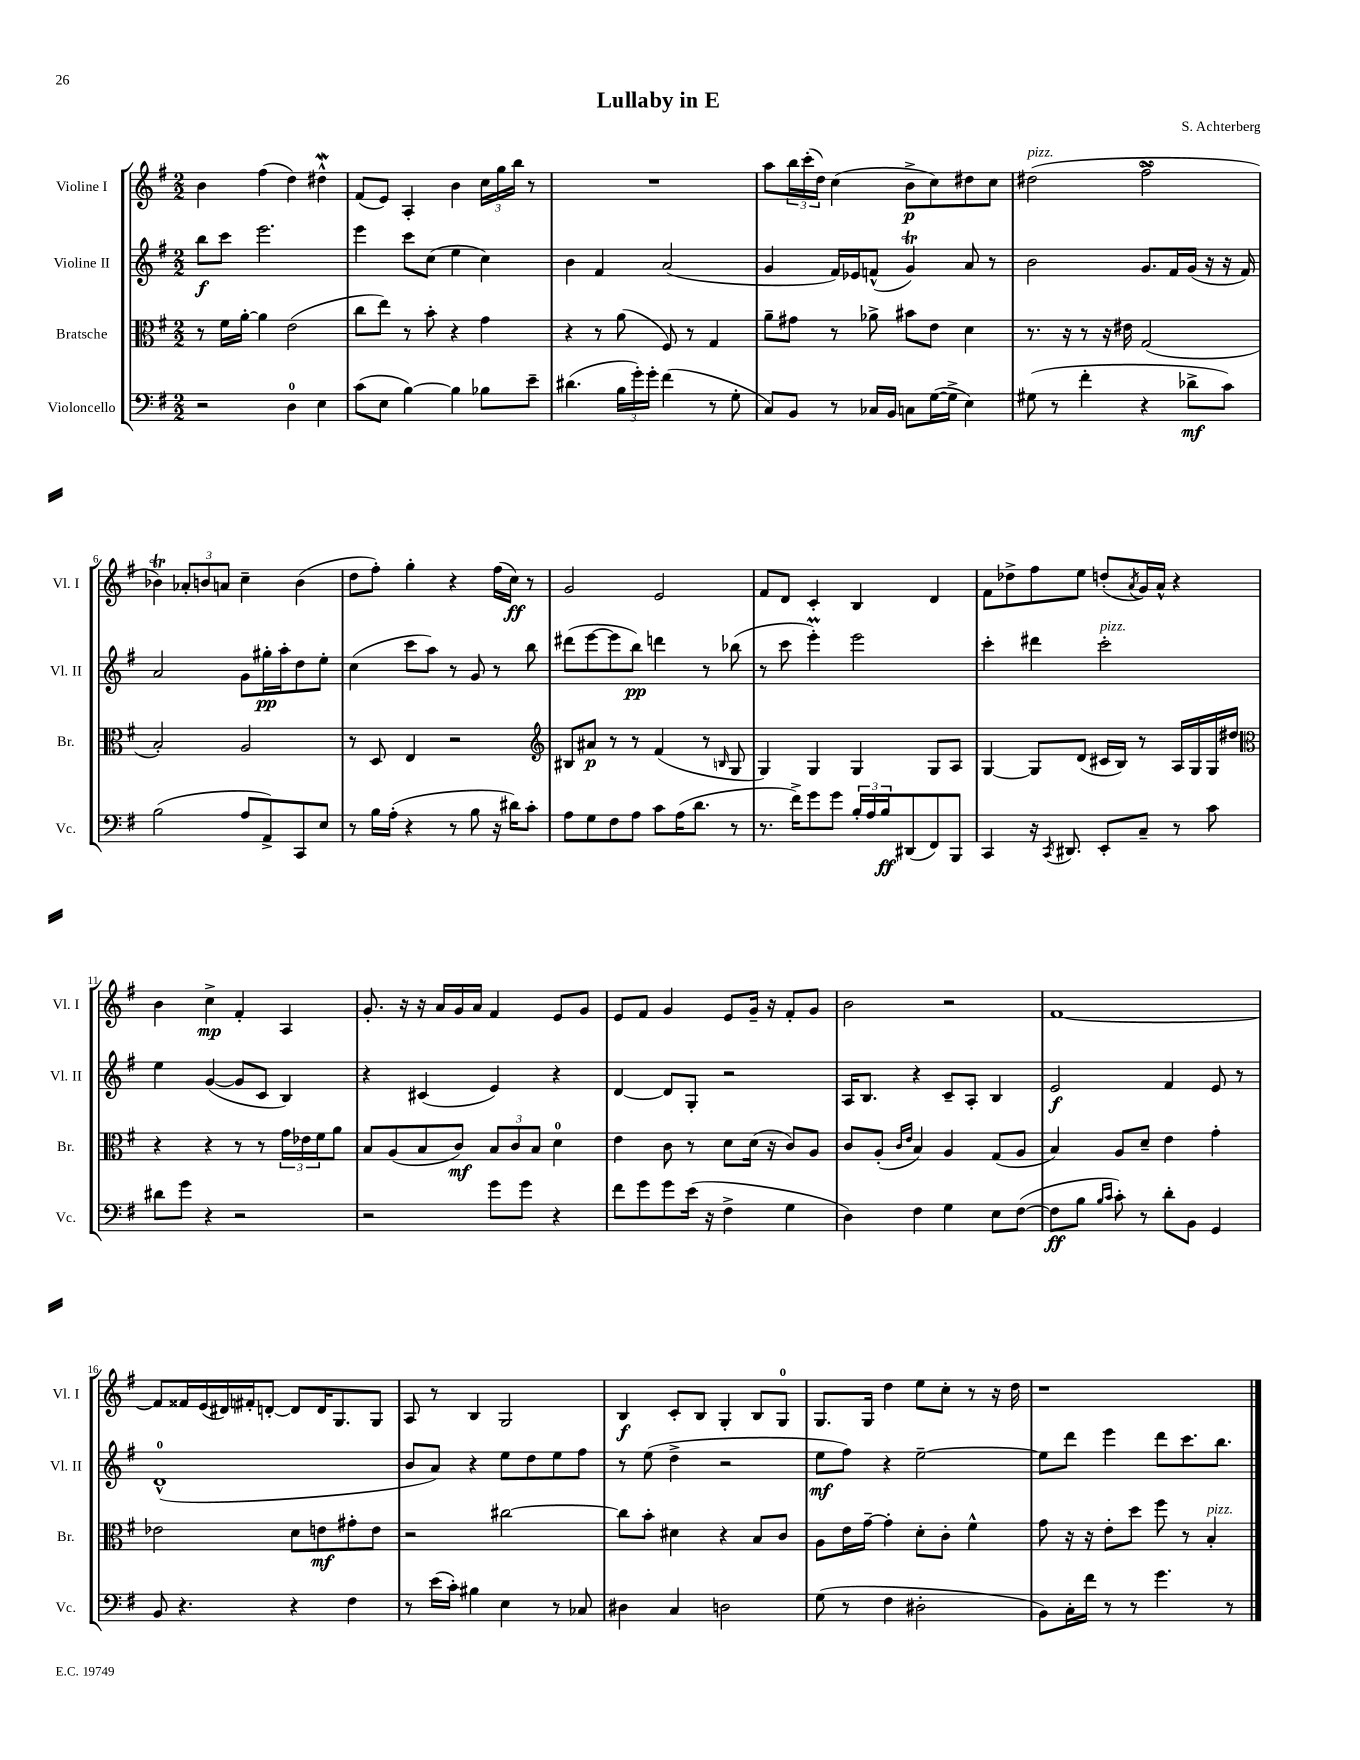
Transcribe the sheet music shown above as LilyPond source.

\header { title = "Lullaby in E" composer = "S. Achterberg" }
<<
\new StaffGroup <<
\new Staff = "s0" \with { instrumentName = "Violine I" shortInstrumentName = "Vl. I" } {
    \clef treble \key g \major \numericTimeSignature \time 2/2
    b'4 fis''4( d''4) dis''4-^\mordent |
    fis'8( e'8) a4-. b'4 \tuplet 3/2 { c''16 g''16 b''16 } r8 |
    R1 |
    a''8 \tuplet 3/2 { b''16 c'''16-.( d''16) } c''4( b'8->\p c''8) dis''8 c''8 |
    dis''2^\markup { \italic "pizz." }( fis''2->\turn |
    bes'4\trill) \tuplet 3/2 { aes'8-. b'8 a'8 } c''4-- b'4( |
    d''8 fis''8-.) g''4-. r4 fis''16( c''16\ff) r8 |
    g'2 e'2 |
    fis'8 d'8 c'4-. b4 d'4 |
    fis'8 des''8-> fis''8 e''8 d''8-.( \acciaccatura { a'8 } g'16) a'16-^ r4 |
    b'4 c''4->\mp fis'4-. a4 |
    g'8.-. r16 r16 a'16 g'16 a'16 fis'4 e'8 g'8 |
    e'8 fis'8 g'4 e'8 g'16-- r16 fis'8-. g'8 |
    b'2 r2 |
    fis'1~ |
    fis'8 fisis'16 e'16( dis'16) fis'16-. d'8~-. d'8 d'16 g8. g8 |
    a8 r8 b4 g2 |
    b4\f c'8-. b8 g4-. b8 g8-0 |
    g8. g16 d''4 e''8 c''8-. r8 r16 d''16 |
    r1 \bar "|." |
}
\new Staff = "s1" \with { instrumentName = "Violine II" shortInstrumentName = "Vl. II" } {
    \clef treble \key g \major \numericTimeSignature \time 2/2
    b''8\f c'''8 e'''2. |
    e'''4 c'''8 c''8( e''4 c''4) |
    b'4 fis'4 a'2( |
    g'4 fis'16) ees'16 f'8-^( g'4\trill) a'8 r8 |
    b'2 g'8. fis'16 g'16( r16 r16 fis'16) |
    a'2 g'8 gis''16-.\pp a''16-. d''8 e''8-. |
    c''4( c'''8 a''8) r8 g'8 r8 b''8 |
    dis'''8( e'''8~ e'''8 b''8\pp) d'''4 r8 bes''8( |
    r8 c'''8 e'''4-.\prall) e'''2 |
    c'''4-. dis'''4 c'''2-.^\markup { \italic "pizz." } |
    e''4 g'4~( g'8 c'8 b4) |
    r4 cis'4( e'4) r4 |
    d'4~ d'8 g8-. r2 |
    a16 b8. r4 c'8-- a8-. b4 |
    e'2\f fis'4 e'8 r8 |
    d'1-0-^( |
    b'8 a'8) r4 e''8 d''8 e''8 fis''8 |
    r8 e''8( d''4-> r2 |
    e''8\mf fis''8) r4 e''2~-- |
    e''8 d'''8 e'''4 d'''8 c'''8. b''8. \bar "|." |
}
\new Staff = "s2" \with { instrumentName = "Bratsche" shortInstrumentName = "Br." } {
    \clef alto \key g \major \numericTimeSignature \time 2/2
    r8 fis'16 a'16~-. a'4 e'2( |
    c''8 e''8) r8 b'8-. r4 g'4 |
    r4 r8 a'8( fis8) r8 g4 |
    a'8-- gis'8 r8 aes'8-> bis'8 e'8 d'4 |
    r8. r16 r8 r16 eis'16 g2( |
    b2-.) a2 |
    r8 d8 e4 r2 |
    \clef treble bis8 ais'8\p r8 r8 fis'4( r8 \grace { b16 } g8 |
    g4) g4 g4 g8 a8 |
    g4~ g8 d'8( cis'16 b16) r8 a16 g16 g16 dis''16 |
    \clef alto r4 r4 r8 r8 \tuplet 3/2 { g'16 ees'16 fis'16 } a'8 |
    b8 a8( b8 c'8\mf) \tuplet 3/2 { b8 c'8 b8 } d'4-0 |
    e'4 c'8 r8 d'8 d'16( r16 c'8) a8 |
    c'8 a8-.( \grace { c'16 e'16 } b4) a4 g8( a8 |
    b4) a8 d'8-- e'4 g'4-. |
    ees'2 d'8 e'8\mf gis'8-. e'8 |
    r2 cis''2~ |
    cis''8 b'8-. dis'4 r4 b8 c'8 |
    a8 e'16 g'16~-- g'4-. d'8-. c'8-. fis'4-^ |
    g'8 r16 r16 e'8-. d''8 fis''8 r8 b4-.^\markup { \italic "pizz." } \bar "|." |
}
\new Staff = "s3" \with { instrumentName = "Violoncello" shortInstrumentName = "Vc." } {
    \clef bass \key g \major \numericTimeSignature \time 2/2
    r2 d4-0 e4 |
    c'8( e8 b4~) b4 bes8 e'8-- |
    dis'4.( \tuplet 3/2 { b16 g'16-.) g'16-. } fis'4( r8 g8-. |
    c8) b,8 r8 ces16 b,16 c8 g16~( g16-> e4) |
    gis8( r8 fis'4-. r4 des'8->\mf c'8) |
    b2( a8 a,8->) c,8 e8 |
    r8 b16 a16-.( r4 r8 b8 r16 dis'16) c'8-. |
    a8 g8 fis8 a8 c'8 a16( d'8. r8 |
    r8. fis'16->) g'8 g'8 \tuplet 3/2 { b16-. a16 b16\ff } dis,8( fis,8) b,,8 |
    c,4 r16 \acciaccatura { c,8 } dis,8. e,8-. c8-- r8 c'8 |
    dis'8 g'8 r4 r2 |
    r2 g'8 g'8 r4 |
    fis'8 g'8 g'8 e'16( r16 fis4-> g4 |
    d4) fis4 g4 e8 fis8~( |
    fis8\ff b8 \grace { b16 c'16 } c'8-.) r8 d'8-. b,8 g,4 |
    b,8 r4. r4 fis4 |
    r8 e'16( c'16-.) bis4 e4 r8 ces8 |
    dis4 c4 d2 |
    g8( r8 fis4 dis2-. |
    b,8) c16-. fis'16 r8 r8 g'4. r8 \bar "|." |
}
>>
>>
